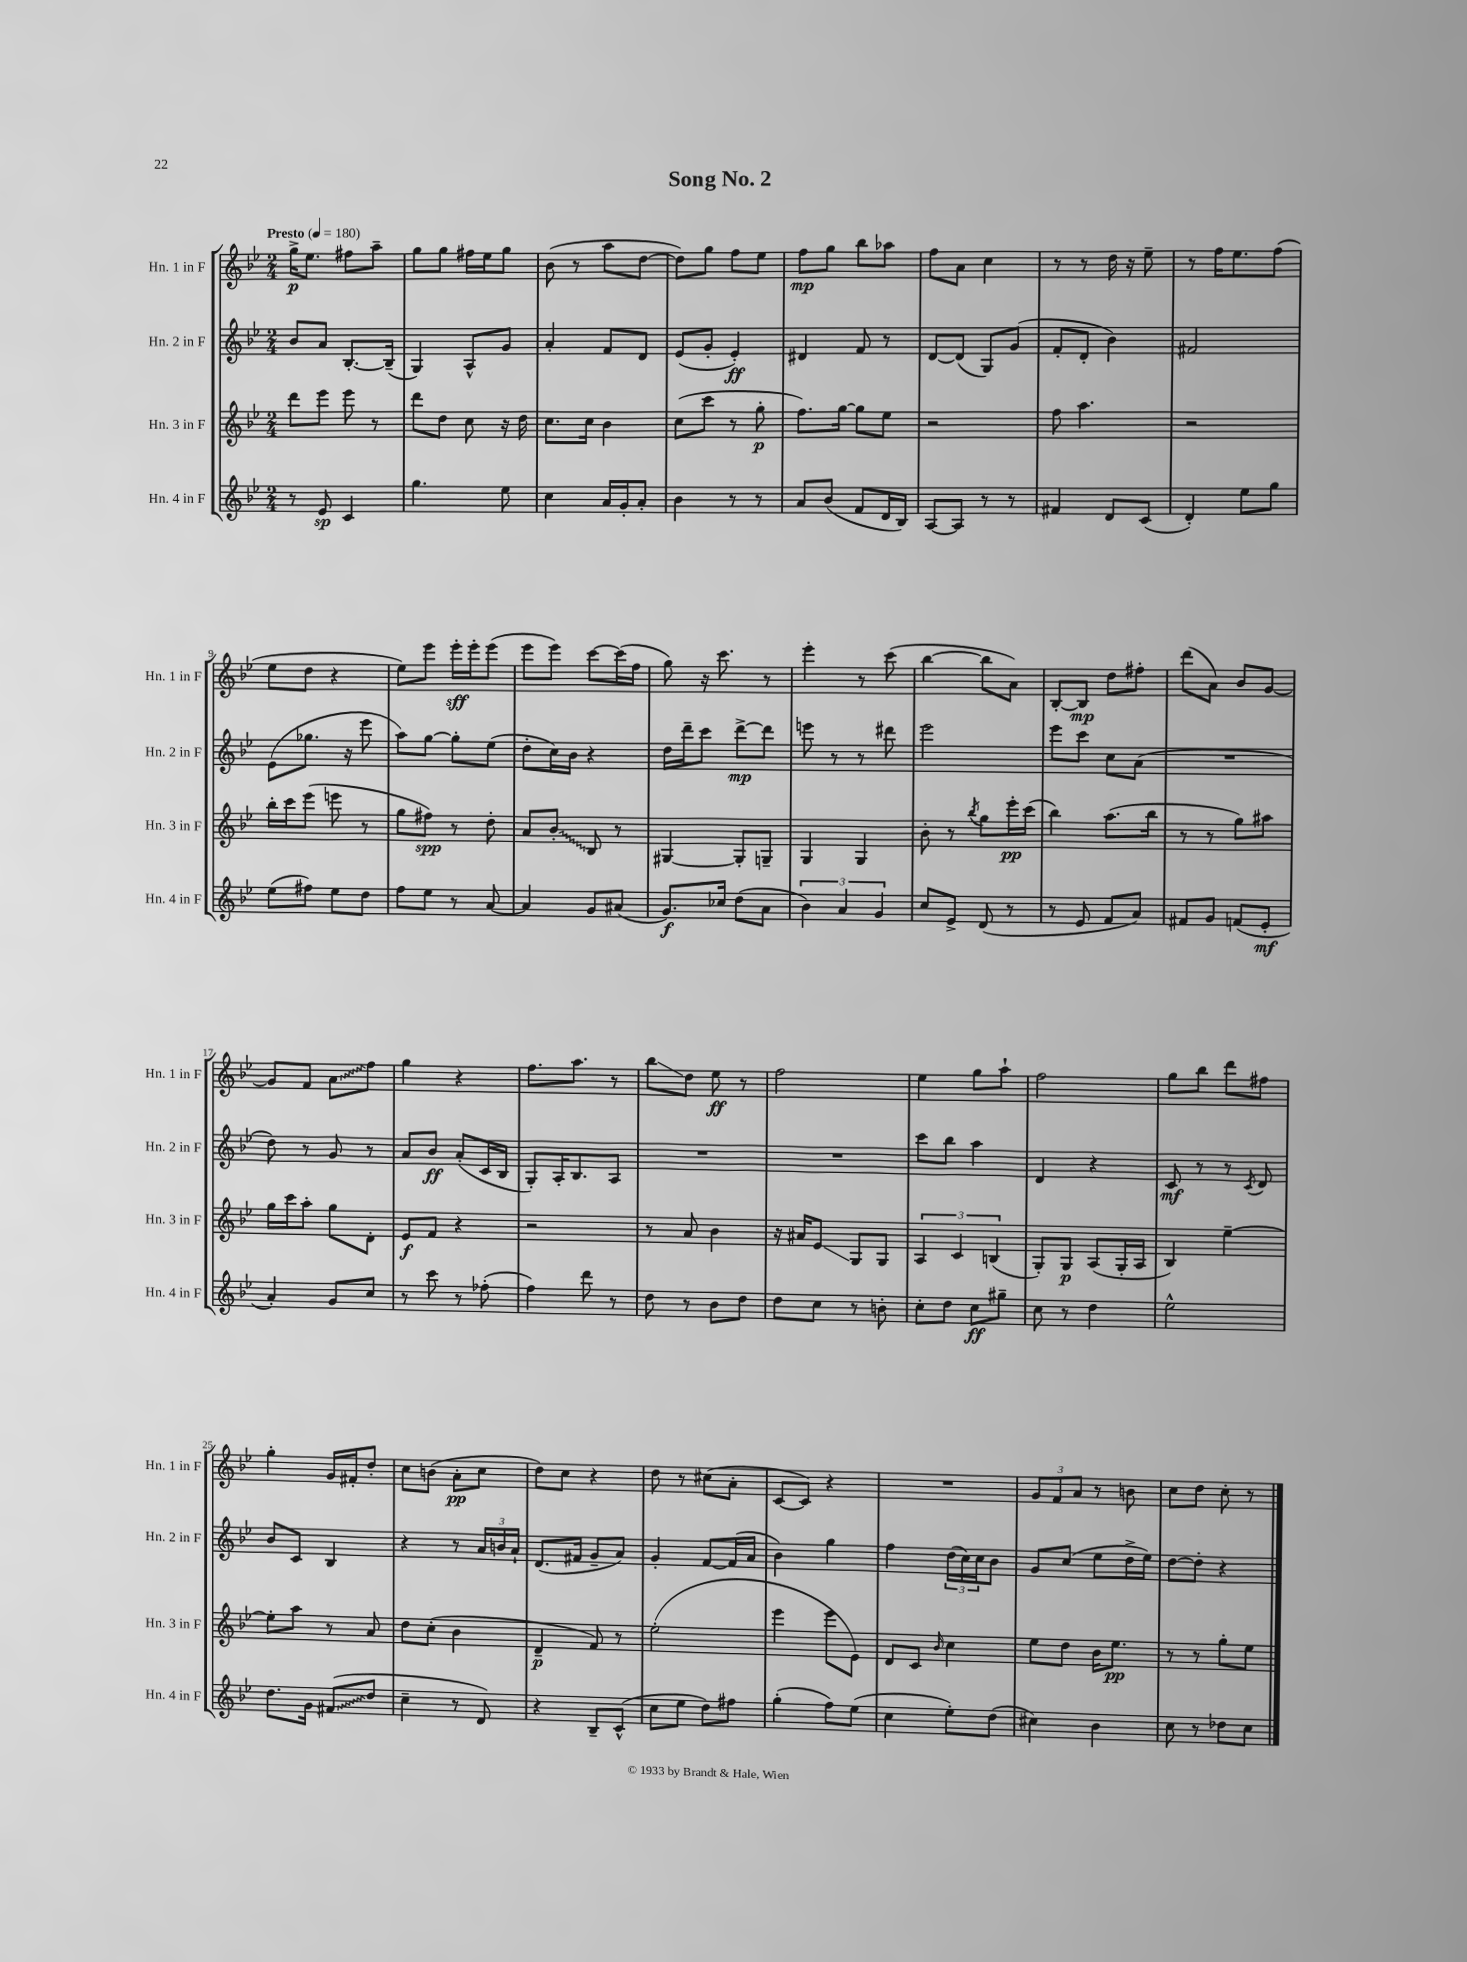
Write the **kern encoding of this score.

**kern	**kern	**kern	**kern
*staff4	*staff3	*staff2	*staff1
*clefG2	*clefG2	*clefG2	*clefG2
*k[b-e-]	*k[b-e-]	*k[b-e-]	*k[b-e-]
*M2/4	*M2/4	*M2/4	*M2/4
*MM180	*MM180	*MM180	*MM180
8r	8ddd	8b-	16gg^
.	.	.	8.ee-
8e-	8eee-	8a	.
4c	8eee-	[8.B-'	8ff#
.	8r	.	8aa~
.	.	(16B-~]	.
=	=	=	=
4.gg	8ddd	4G)	8gg
.	8dd	.	8gg
.	8cc	8A^^	16ff#
.	.	.	16ee-
8ee-	16r	8g	8gg
.	16dd	.	.
=	=	=	=
4cc	8.cc	4a'	(8b-
.	.	.	8r
.	16cc	.	.
16a	4b-	8f	8aa
16g'	.	.	.
8a'	.	8d	[8dd
=	=	=	=
4b-	(8cc	(8e-	8dd])
.	8ccc	8g'	8gg
8r	8r	4e-')	8ff
8r	8gg'	.	8ee-
=	=	=	=
8a	8.ff)	4d#	8ff
(8b-	.	.	8gg
.	[16gg	.	.
8f	8gg]	8f	8bb-
16d	8ee-	8r	8aa-
16B-)	.	.	.
=	=	=	=
[8A	2r	[8d	8ff
8A]	.	(8d]	8a
8r	.	8G)	4cc
8r	.	(8g	.
=	=	=	=
4f#	8ff	8f'	8r
.	4.aa	8d'	8r
8d	.	4b-)	16dd
.	.	.	16r
(8c	.	.	8ee-~
=	=	=	=
4d')	2r	2f#	8r
.	.	.	16ff
.	.	.	8.ee-
8ee-	.	.	.
8gg	.	.	(8ff
=	=	=	=
(8ee-	16bb-'	(8e-	8ee-
.	16ccc	.	.
8ff#)	(8eee-	8.gg-	8dd
8ee-	8eee	.	4r
.	.	16r	.
8dd	8r	8eee-	.
=	=	=	=
8ff	8gg	8aa)	8ee-)
8ee-	8ff#)	[8gg	8eee-
8r	8r	8gg']	16eee-'
.	.	.	16eee-'
[8a	8dd'	(8ee-	(8eee-
=	=	=	=
4a]	8a	8dd'	8eee-
.	8b-'	16cc)	8eee-)
.	.	16b-	.
8g	8B-	4r	[8ccc
(8a#	8r	.	(16ccc]
.	.	.	16ff
=	=	=	=
8.g)	[4G#	16dd	8gg)
.	.	16ddd~	.
.	.	8ccc	16r
16cc-	.	.	8.ccc
(8dd	8G#']	[8ddd^	.
8a	8G~	8ddd]	8r
=	=	=	=
6b-)	4G	8eee	4eee-'
.	.	8r	.
6a	.	.	.
.	4G	8r	8r
6g	.	.	.
.	.	8ddd#	(8ccc
=	=	=	=
8cc	8b-'	2eee-	[4bb-
8e-^	8r	.	.
.	8qbb-	.	.
(8d	8gg	.	8bb-]
8r	16eee-'	.	8a)
.	(16ccc	.	.
=	=	=	=
8r	4bb-)	8eee-	[8B-'
8e-	.	8ccc	8B-]
8f	(8.aa	8cc	8dd
8a)	.	(8a	8ff#'
.	16bb-	.	.
=	=	=	=
8f#	8r	2r	(8ddd
8g	8r	.	8a)
(8f	8gg)	.	8b-
8e-'	8aa#	.	[8g
=	=	=	=
4a')	16gg	8dd)	8g]
.	16ccc	.	.
.	8aa'	8r	8f
8g	8gg	8g	8a
8cc	8d'	8r	8ff
=	=	=	=
8r	8e-	8a	4gg
8ccc	8f	8b-	.
8r	4r	(8a'	4r
(8ff-'	.	16c	.
.	.	16B-	.
=	=	=	=
4ff)	2r	8G')	8.ff
.	.	16A'	.
.	.	8.B-	8.aa
8ddd	.	.	.
8r	.	8A	8r
=	=	=	=
8dd	8r	2r	8bb-
8r	8a	.	8dd
8b-	4b-	.	8ee-
8dd	.	.	8r
=	=	=	=
8dd	16r	2r	2ff
.	16a#	.	.
8cc	8e-	.	.
8r	8G	.	.
8b'	8G	.	.
=	=	=	=
8cc'	6A	8ccc	4ee-
8dd	.	8bb-	.
.	6c	.	.
8cc	.	4aa	8gg
.	(6B	.	.
8gg#~	.	.	8aa`
=	=	=	=
8cc	8G')	4d	2ff
8r	8G	.	.
4dd	(8A	4r	.
.	16G'	.	.
.	16A	.	.
=	=	=	=
2ee-^^	4B-)	8c	8gg
.	.	8r	8bb-
.	[4ee-~	8r	8ddd
.	.	8qc	.
.	.	8d	8ff#
=	=	=	=
8.dd	8ee-']	8b-	4gg'
.	8aa	8c	.
16g	.	.	.
(8f#	8r	4B-	16g
.	.	.	16f#'
8dd	8a	.	8dd'
=	=	=	=
4cc~	8dd	4r	8cc
.	(8cc'	.	(8b
8r	4b-	8r	8a'
8d)	.	24a	8cc
.	.	24b	.
.	.	24a`	.
=	=	=	=
4r	4d~	(8.d	8dd)
.	.	.	8cc
.	.	16f#	.
8B-~	8f)	8g~	4r
(8c^^	8r	8a)	.
=	=	=	=
8cc	(2ee-'	4g'	8dd
8ee-	.	.	8r
8dd)	.	[8f	(8cc#
8ff#	.	(16f]	8a'
.	.	16a	.
=	=	=	=
(4gg'	4eee-	4b-)	[8c
.	.	.	8c])
8ff)	8eee-	4gg	4r
(8ee-	8e-)	.	.
=	=	=	=
4cc	8d	4ff	2r
.	8c	.	.
.	16qqb-	.	.
8ee-')	4cc	(24dd	.
.	.	24cc)	.
.	.	24cc	.
(8dd	.	8b-	.
=	=	=	=
4cc#)	8ee-	8g	12g
.	.	.	12f
.	8dd	(8cc	.
.	.	.	12a
4b-	16b-	8ee-	8r
.	8.ee-	.	.
.	.	16dd^	8b
.	.	16ee-)	.
=	=	=	=
8cc	8r	[8dd	8cc
8r	8r	8dd']	8dd
8dd-	8gg'	4r	8cc'
8cc	8ee-	.	8r
==	==	==	==
*-	*-	*-	*-
